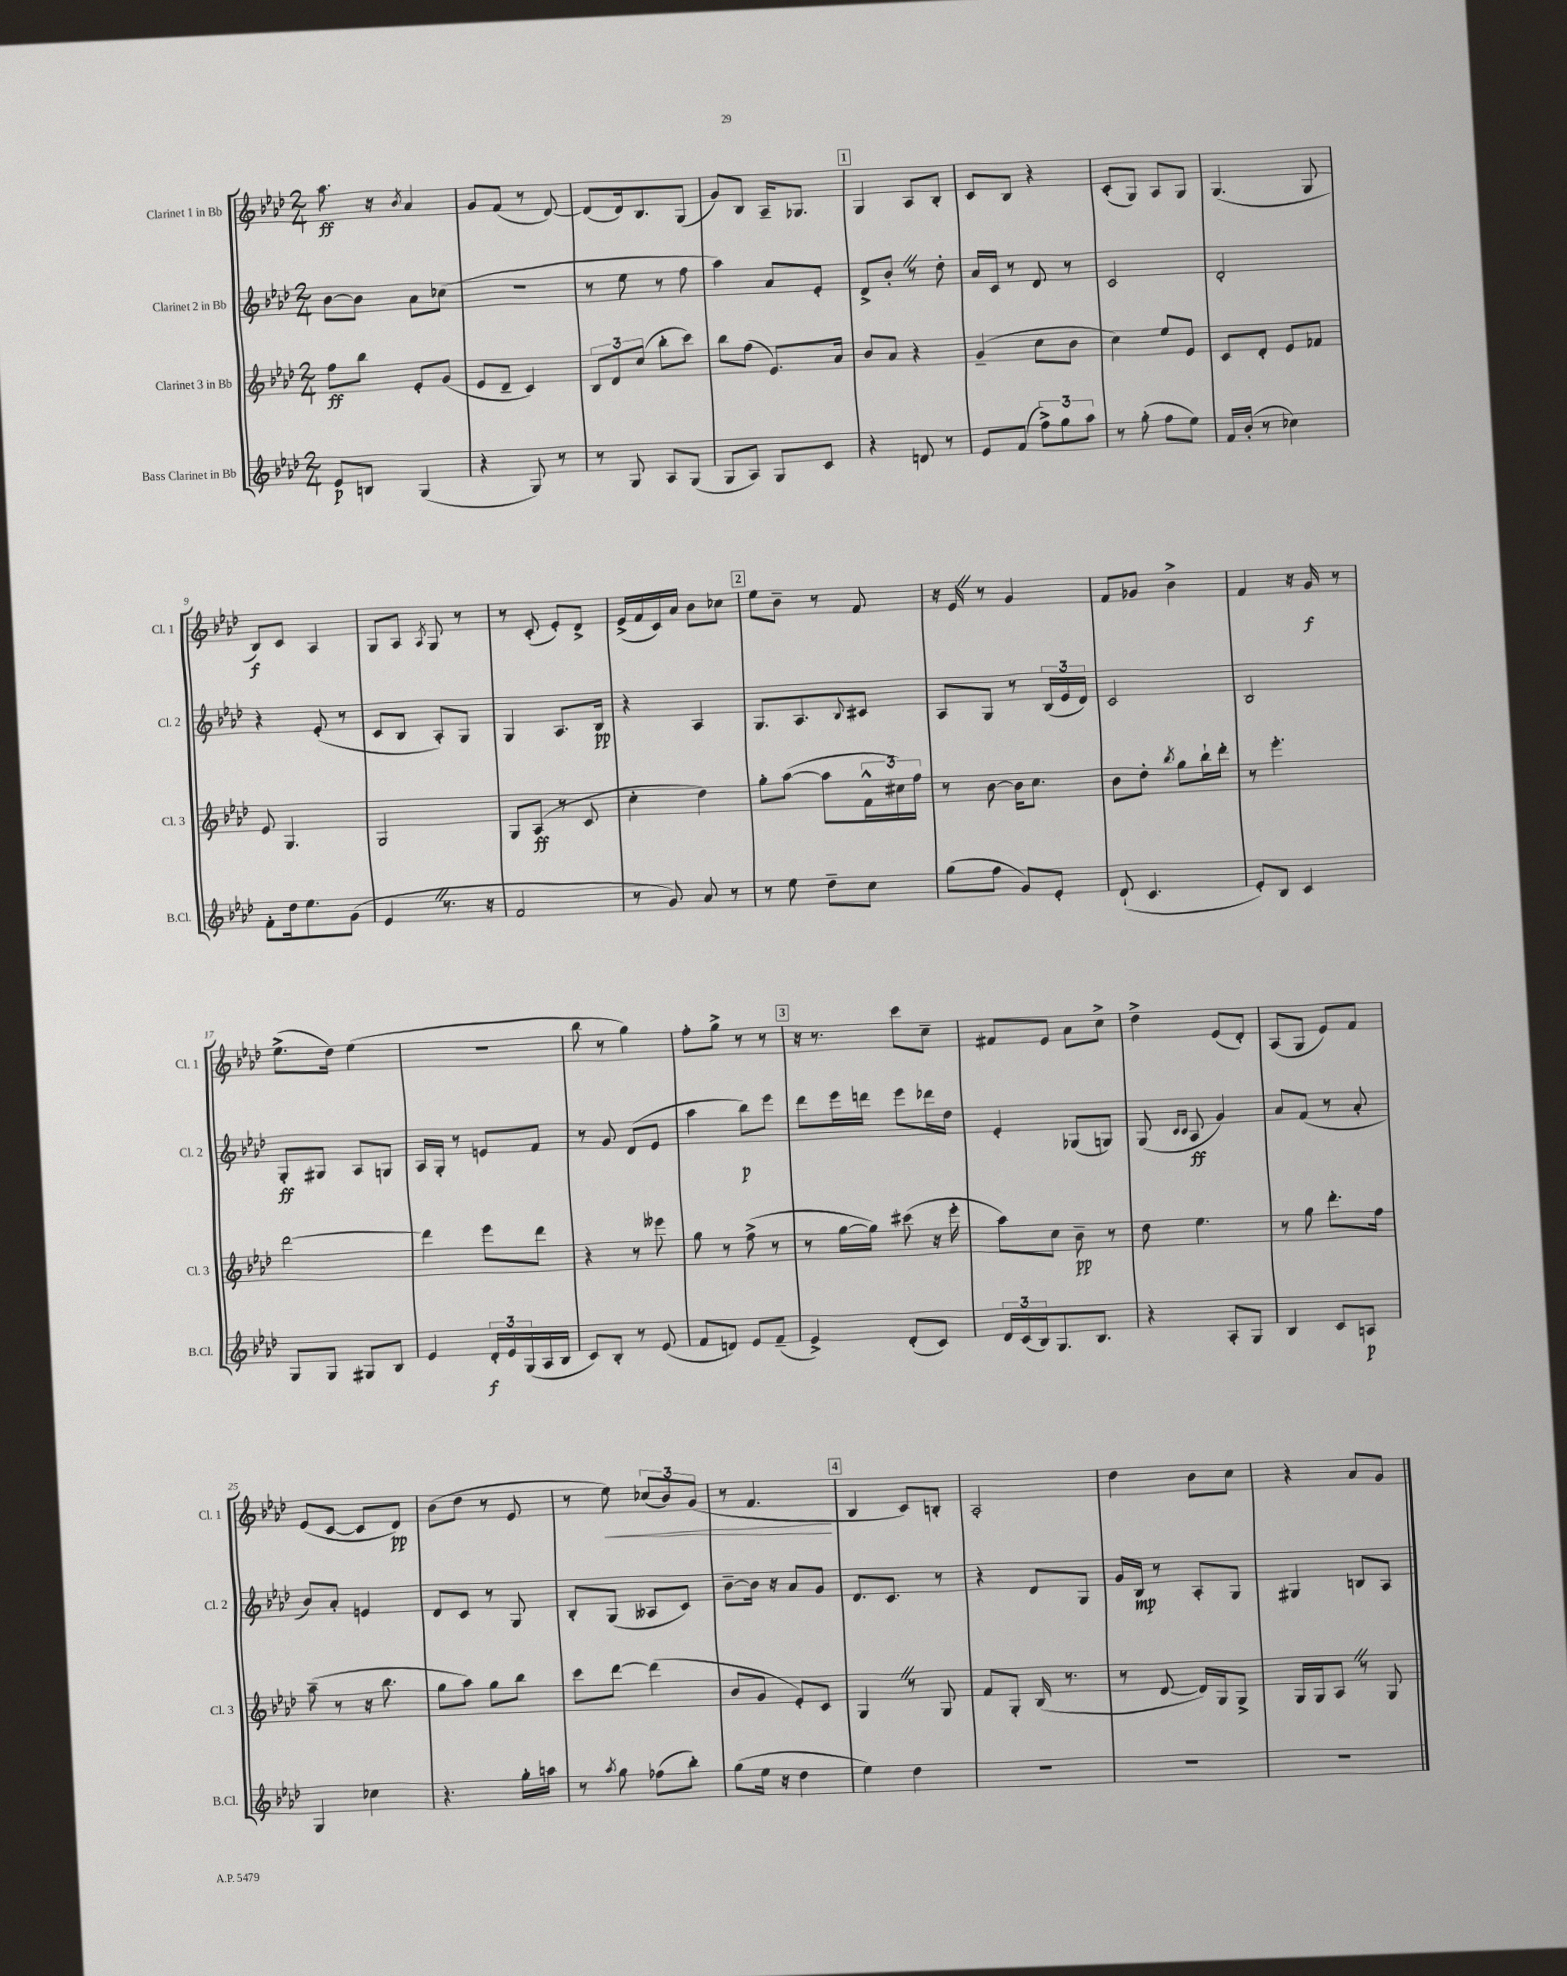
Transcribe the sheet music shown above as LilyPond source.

<<
\new StaffGroup <<
\new Staff = "s0" \with { instrumentName = "Clarinet 1 in Bb" shortInstrumentName = "Cl. 1" } {
    \clef treble \key aes \major \numericTimeSignature \time 2/4
    aes''8.\ff r16 \acciaccatura { bes'8 } aes'4 |
    g'8 f'8( r8 des'8~) |
    des'8( des'16) bes8. g8( |
    g'8) bes8 aes16-- ges8. |
    \mark \markup { \box "1" } g4 aes8 bes8-. |
    c'8 bes8 r4 |
    c'8-.( g8) aes8 g8 |
    g4.( g8 |
    bes8\f) c'8 aes4 |
    g8 aes8 \acciaccatura { aes8 } g8 r8 |
    r8 c'8-.( ees'8-.) des'8-> |
    ees'16->( f'16 c'16) aes'16 bes'8 ces''8 |
    \mark \markup { \box "2" } ees''8 bes'8-- r8 f'8 |
    r16 ees'16 \once \override BreathingSign.text = \markup { \musicglyph "scripts.caesura.straight" } \breathe r8 g'4 |
    f'8 ges'8 bes'4-> |
    f'4 r16 g'16\f r8 |
    ees''8.->( des''16) ees''4( |
    r2 |
    bes''8 r8 g''4) |
    f''8-. g''8-> r8 r8 |
    \mark \markup { \box "3" } r16 r8. c'''8 c''8-- |
    fis'8 ees'8 aes'8 c''8-> |
    des''4-> ees'8( des'8-.) |
    aes8( g8 ees'8) f'8 |
    ees'8( c'8~ c'8 des'8\pp) |
    bes'8( des''8 r8 ees'8 |
    r8 ees''8\<) \tuplet 3/2 { ces''8( bes'8) g'8( } |
    r8 f'4.\! |
    \mark \markup { \box "4" } bes4 c'8) b8-. |
    aes2-. |
    des''4 bes'8 c''8 |
    r4 aes'8 g'8 \bar "|." |
}
\new Staff = "s1" \with { instrumentName = "Clarinet 2 in Bb" shortInstrumentName = "Cl. 2" } {
    \clef treble \key aes \major \numericTimeSignature \time 2/4
    bes'8~ bes'8 aes'8 ces''8( |
    R2 |
    r8 ees''8 r8 f''8 |
    aes''4) aes'8 ees'8-. |
    \mark \markup { \box "1" } des'8-> bes'8-. \once \override BreathingSign.text = \markup { \musicglyph "scripts.caesura.straight" } \breathe r8 des''8-. |
    aes'16 c'16 r8 des'8 r8 |
    c'2 |
    des'2-. |
    r4 ees'8-.( r8 |
    c'8 bes8 aes8-.) g8 |
    g4 aes8. bes16\pp |
    r4 aes4 |
    \mark \markup { \box "2" } g8. aes8. \appoggiatura { bes8 } cis'8 |
    aes8 g8 r8 \tuplet 3/2 { bes16( ees'16 des'16) } |
    c'2 |
    bes2 |
    g8-.\ff gis8 aes8 g8 |
    aes16 g16-. r8 e'8 f'8 |
    r8 g'8 des'8( ees'8 |
    aes''4 bes''8\p) ees'''8 |
    \mark \markup { \box "3" } des'''8 ees'''16 d'''16 ees'''8 des'''16 des''16 |
    ees'4-. ges8( g8) |
    g8( \grace { c'16 c'16 } aes8\ff g'4) |
    aes'8 f'8( r8 aes'8-. |
    bes'8) aes'8-. e'4 |
    des'8 c'8 r8 g8 |
    bes8-. g8( aeses8 c'8) |
    bes'8~-- bes'16 r16 aes'8 g'8 |
    \mark \markup { \box "4" } des'8. c'8. r8 |
    r4 des'8 g8 |
    g'16 bes16\mp r8 aes8-. g8 |
    gis4 b8 aes8 \bar "|." |
}
\new Staff = "s2" \with { instrumentName = "Clarinet 3 in Bb" shortInstrumentName = "Cl. 3" } {
    \clef treble \key aes \major \numericTimeSignature \time 2/4
    f''8\ff bes''8 ees'8-. g'8( |
    ees'8 des'8-- c'4) |
    \tuplet 3/2 { bes8 des'8 c''8( } bes''8-. c'''8) |
    bes''8 f''8( ees'8.) aes'16 |
    \mark \markup { \box "1" } bes'8 aes'8 r4 |
    g'4--( c''8 bes'8 |
    c''4) ees''8 ees'8 |
    c'8 des'8-. ees'8 fes'8 |
    ees'8 g4. |
    g2 |
    g8 aes8\ff( r8 c'8 |
    c''4-. des''4) |
    \mark \markup { \box "2" } g''8-. aes''8~( aes''8 \tuplet 3/2 { f'16-^ cis''16) f''16 } |
    r8 bes'8~ bes'16 c''8. |
    bes'8 des''8-. \acciaccatura { bes''8 } g''8 bes''16-! des'''16-. |
    r8 ees'''4.-. |
    des'''2~ |
    des'''4 ees'''8 des'''8 |
    r4 r8 eeses'''8 |
    g''8 r8 f''8->( r8 |
    \mark \markup { \box "3" } r8 g''16~ g''16) cis'''8( r16 ees'''16-. |
    aes''8) c''8 bes'8--\pp r8 |
    des''8 ees''4. |
    r8 g''8 des'''8.-. f''16 |
    aes''8--( r8 r16 bes''8. |
    g''8 aes''8) g''8 bes''8 |
    c'''8 des'''8~ des'''4( |
    bes'8 g'8 ees'8-.) c'8 |
    \mark \markup { \box "4" } g4 \once \override BreathingSign.text = \markup { \musicglyph "scripts.caesura.straight" } \breathe r8 g8 |
    f'8 g8-. bes16( r8. |
    r8 des'8~ des'16) g16 g8-> |
    g16 g16 aes8 \once \override BreathingSign.text = \markup { \musicglyph "scripts.caesura.straight" } \breathe r8 g8 \bar "|." |
}
\new Staff = "s3" \with { instrumentName = "Bass Clarinet in Bb" shortInstrumentName = "B.Cl." } {
    \clef treble \key aes \major \numericTimeSignature \time 2/4
    ees'8\p b8 g4( |
    r4 g8) r8 |
    r8 g8 aes8 g8( |
    g8 aes8) g8 c'8 |
    \mark \markup { \box "1" } r4 d'8 r8 |
    ees'8 f'8( \tuplet 3/2 { f''8->) g''8 aes''8 } |
    r8 g''8-.( f''8 ees''8) |
    f'16 bes'16-.( r8 ces''4) |
    f'8-. des''16 ees''8. g'8( |
    ees'4 \once \override BreathingSign.text = \markup { \musicglyph "scripts.caesura.straight" } \breathe r8. r16 |
    f'2 |
    r8 g'8) aes'8 r8 |
    \mark \markup { \box "2" } r8 ees''8 des''8-- c''8 |
    g''8( f''8 g'8) ees'8-. |
    des'8-!( c'4. |
    ees'8-.) bes8 c'4 |
    g8 g8 gis8 bes8 |
    ees'4 \tuplet 3/2 { des'16-.\f ees'16 g16( } aes16 bes16 |
    c'8) bes8-. r8 ees'8( |
    f'8 d'8) ees'8 f'8--( |
    \mark \markup { \box "3" } ees'4->) des'8-.( c'8) |
    \tuplet 3/2 { des'16 c'16( bes16) } g8. bes8. |
    r4 aes8-. g8 |
    bes4 c'8 a8\p |
    g4 ces''4 |
    r4. g''16-. a''16 |
    r8 \acciaccatura { aes''8 } g''8 fes''8( bes''8-.) |
    g''8( ees''16 r16 des''4 |
    \mark \markup { \box "4" } ees''4) des''4 |
    R2 |
    R2 |
    R2 \bar "|." |
}
>>
>>
